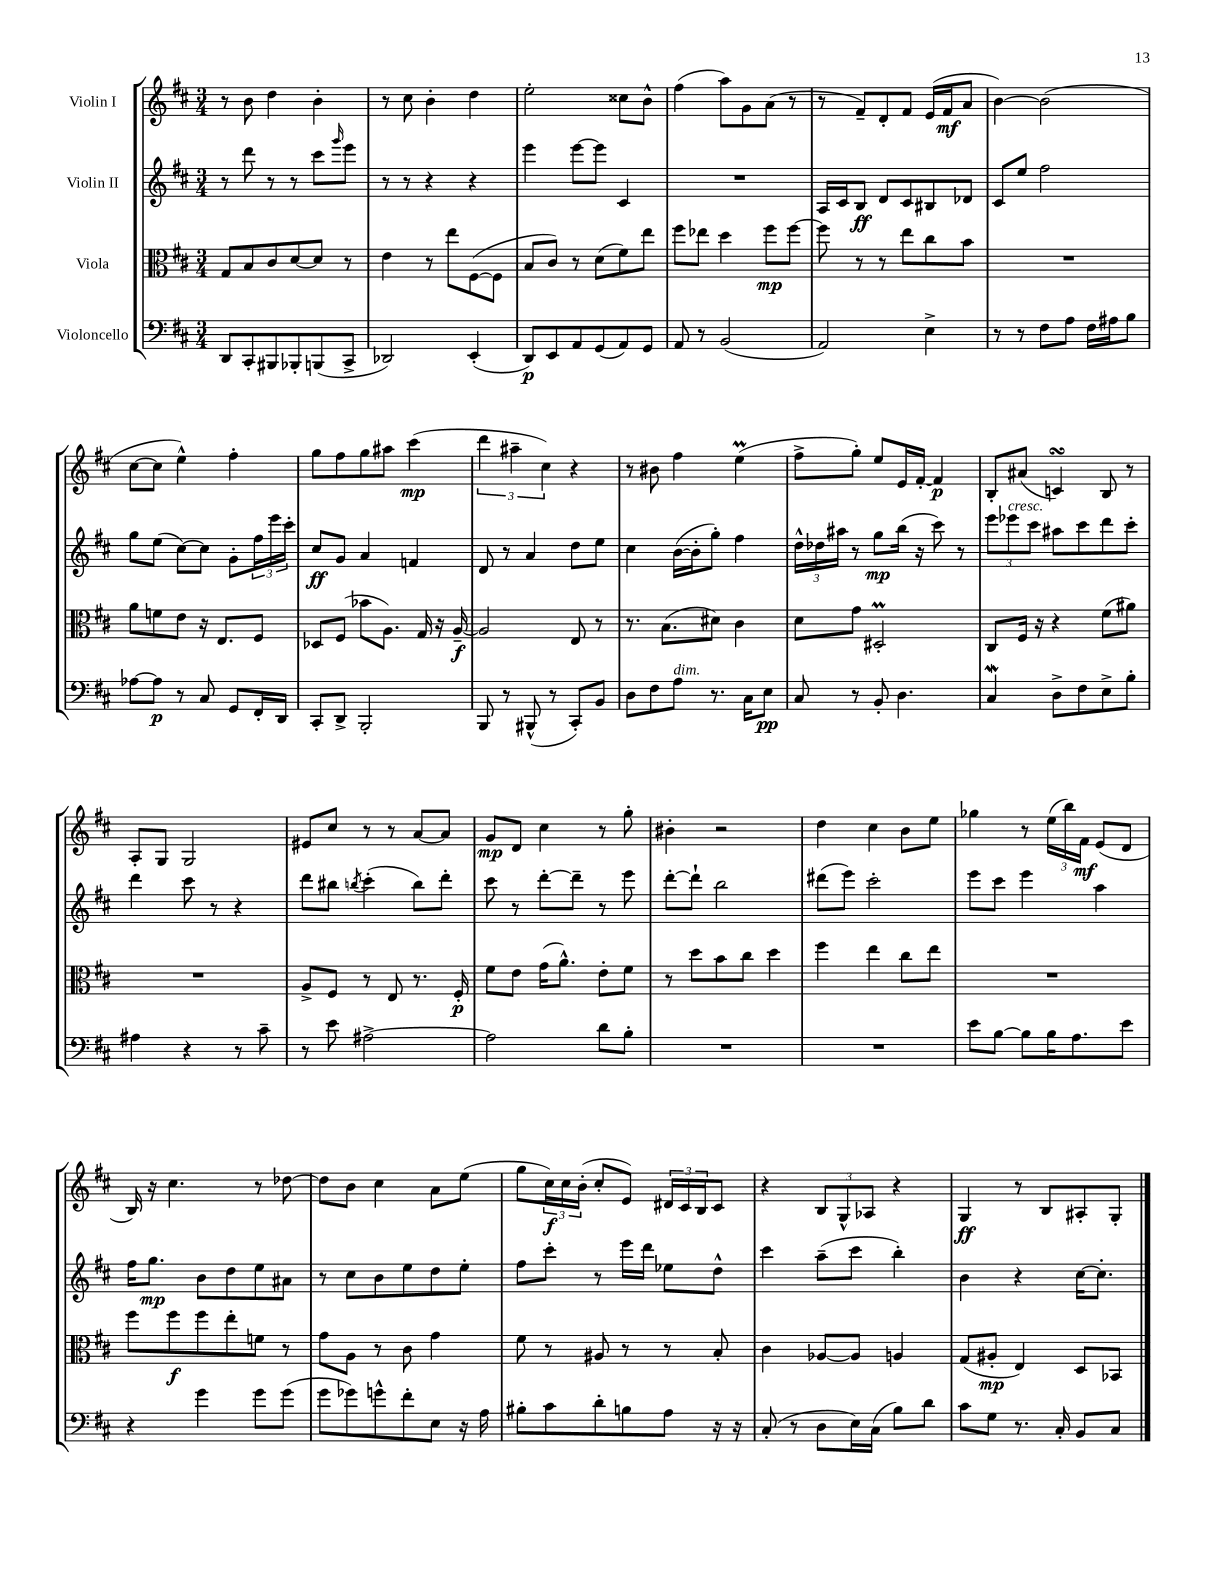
<<
\new StaffGroup <<
\new Staff = "s0" \with { instrumentName = "Violin I" } {
    \clef treble \key d \major \numericTimeSignature \time 3/4
    r8 b'8 d''4 b'4-. |
    r8 cis''8 b'4-. d''4 |
    e''2-. cisis''8 b'8-^ |
    fis''4( a''8) g'8 a'8( r8 |
    r8 fis'8--) d'8-. fis'8 e'16( fis'16\mf a'8 |
    b'4~) b'2( |
    cis''8~ cis''8 e''4-^) fis''4-. |
    g''8 fis''8 g''8 ais''8 cis'''4\mp( |
    \tuplet 3/2 { d'''4 ais''4-- cis''4) } r4 |
    r8 bis'8 fis''4 e''4\prall( |
    fis''8-> g''8-.) e''8 e'16 fis'16~-. fis'4\p |
    b8-. ais'8( c'4\turn) b8 r8 |
    a8-. g8 g2 |
    eis'8 cis''8 r8 r8 a'8~ a'8 |
    g'8\mp d'8 cis''4 r8 g''8-. |
    bis'4-. r2 |
    d''4 cis''4 b'8 e''8 |
    ges''4 r8 \tuplet 3/2 { e''16( b''16) fis'16\mf } e'8( d'8 |
    b16) r16 cis''4. r8 des''8~ |
    des''8 b'8 cis''4 a'8 e''8( |
    g''8 \tuplet 3/2 { cis''16\f) cis''16 b'16-.( } cis''8-. e'8) \tuplet 3/2 { dis'16 cis'16 b16 } cis'8 |
    r4 \tuplet 3/2 { b8 g8-^ aes8 } r4 |
    g4\ff r8 b8 ais8-. g8-. \bar "|." |
}
\new Staff = "s1" \with { instrumentName = "Violin II" } {
    \clef treble \key d \major \numericTimeSignature \time 3/4
    r8 d'''8 r8 r8 cis'''8 \grace { g'''16 } e'''8 |
    r8 r8 r4 r4 |
    e'''4 e'''8~ e'''8 cis'4 |
    R2. |
    a16 cis'16 b8\ff d'8 cis'8 bis8 des'8 |
    cis'8 e''8 fis''2 |
    g''8 e''8( cis''8~) cis''8 g'8-. \tuplet 3/2 { fis''16 e'''16 cis'''16-. } |
    cis''8\ff g'8 a'4 f'4 |
    d'8 r8 a'4 d''8 e''8 |
    cis''4 b'16~( b'16-. g''8-.) fis''4 |
    \tuplet 3/2 { d''16-^ des''16 ais''16 } r8 g''8\mp b''16( r16 cis'''8) r8 |
    \tuplet 3/2 { e'''8 ees'''8^\markup { \italic "cresc." } cis'''8 } ais''8 cis'''8 d'''8 cis'''8-. |
    d'''4 cis'''8 r8 r4 |
    d'''8 bis''8 \acciaccatura { b''8 } cis'''4-.( b''8) d'''8-. |
    cis'''8 r8 d'''8~-. d'''8-- r8 e'''8 |
    d'''8~-. d'''8-! b''2 |
    dis'''8( e'''8) cis'''2-. |
    e'''8 cis'''8 e'''4 a''4 |
    fis''16 g''8.\mp b'8 d''8 e''8 ais'8 |
    r8 cis''8 b'8 e''8 d''8 e''8-. |
    fis''8 cis'''8-. r8 e'''16 d'''16 ees''8 d''8-^ |
    cis'''4 a''8--( cis'''8 b''4-.) |
    b'4 r4 cis''16~ cis''8.-. \bar "|." |
}
\new Staff = "s2" \with { instrumentName = "Viola" } {
    \clef alto \key d \major \numericTimeSignature \time 3/4
    g8 b8 cis'8 d'8~ d'8 r8 |
    e'4 r8 e''8 fis8~( fis8 |
    b8 cis'8) r8 d'8( fis'8) e''8 |
    fis''8 ees''8 d''4 fis''8\mp fis''8~ |
    fis''8 r8 r8 e''8 cis''8 b'8 |
    R2. |
    a'8 f'8 e'8 r16 e8. fis8 |
    des8 fis8( bes'8 a8.) g16 r16 a16~--\f |
    a2 e8 r8 |
    r8. b8.( dis'8) cis'4 |
    d'8 g'8 dis2-.\prall |
    cis8 fis16 r16 r4 fis'8( ais'8) |
    R2. |
    a8-> fis8 r8 e8 r8. fis16-.\p |
    fis'8 e'8 g'16( a'8.-^) e'8-. fis'8 |
    r8 d''8 b'8 cis''8 d''4 |
    fis''4 e''4 cis''8 e''8 |
    R2. |
    fis''8 fis''8\f fis''8 e''8-. f'8 r8 |
    g'8 a8 r8 cis'8 g'4 |
    fis'8 r8 ais8 r8 r8 b8-. |
    cis'4 aes8~ aes8 a4 |
    g8( ais8-.\mp e4) d8 bes,8 \bar "|." |
}
\new Staff = "s3" \with { instrumentName = "Violoncello" } {
    \clef bass \key d \major \numericTimeSignature \time 3/4
    d,8 cis,8-. bis,,8 bes,,8-. b,,8( cis,8-> |
    des,2) e,4-.( |
    d,8\p) e,8 a,8 g,8( a,8) g,8 |
    a,8 r8 b,2( |
    a,2) e4-> |
    r8 r8 fis8 a8 fis16 ais16 b8 |
    aes8~ aes8\p r8 cis8 g,8 fis,16-. d,16 |
    cis,8-. d,8-> b,,2-. |
    b,,8 r8 bis,,8-^( r8 cis,8-.) b,8 |
    d8 fis8 a8^\markup { \italic "dim." } r8. cis16 e8\pp |
    cis8 r8 b,8-. d4. |
    cis4\mordent d8-> fis8 e8-> b8-. |
    ais4 r4 r8 cis'8-- |
    r8 e'8 ais2~-> |
    ais2 d'8 b8-. |
    R2. |
    R2. |
    e'8 b8~ b8 b16 a8. e'8 |
    r4 g'4 g'8 g'8( |
    g'8 ges'8) g'8-^ fis'8-. e8 r16 a16 |
    bis8-. cis'8 d'8-. b8 a8 r16 r16 |
    cis8-.( r8 d8 e16) cis16( b8) d'8 |
    cis'8 g8 r8. cis16-. b,8 cis8 \bar "|." |
}
>>
>>
\layout { \context { \Score \remove "Bar_number_engraver" } }
